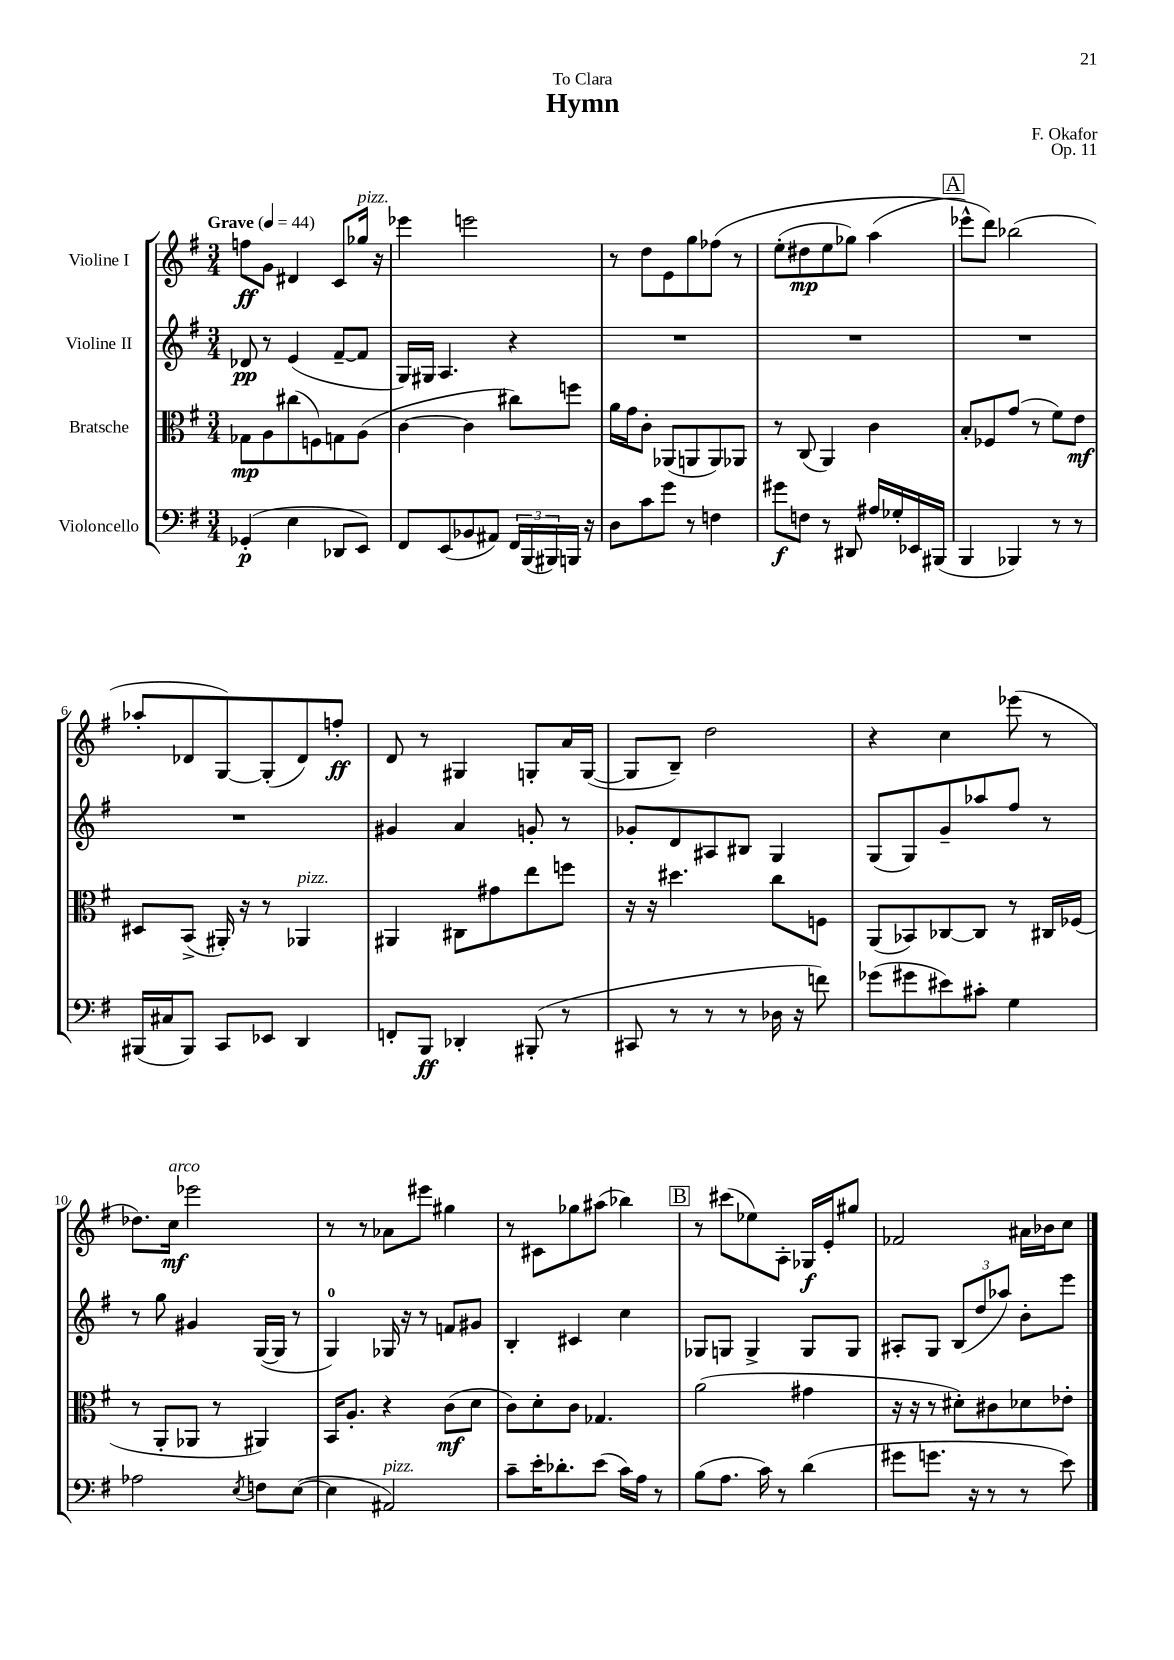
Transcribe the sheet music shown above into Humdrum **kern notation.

**kern	**dynam	**kern	**dynam	**kern	**dynam	**kern	**dynam
*part4	*part4	*part3	*part3	*part2	*part2	*part1	*part1
*staff4	*staff4	*staff3	*staff3	*staff2	*staff2	*staff1	*staff1
*I"Violoncello	*	*I"Bratsche	*	*I"Violine II	*	*I"Violine I	*
*clefF4	*	*clefC3	*	*clefG2	*	*clefG2	*
*k[f#]	*	*k[f#]	*	*k[f#]	*	*k[f#]	*
*M3/4	*	*M3/4	*	*M3/4	*	*M3/4	*
*MM44	*	*MM44	*	*MM44	*	*MM44	*
=1	=1	=1	=1	=1	=1	=1	=1
!	!	!	!	!	!	!LO:TX:a:B:t=Grave	!
(4GG-X'/	p	8G-X\L	mp	8d-X/	pp	8ffn\L	ff
.	.	8A\	.	8r	.	8g\J	.
4E\	.	(8cc#X\	.	(4e/	.	4d#X/	.
.	.	8Fn\)	.	.	.	.	.
8DD-X/L	.	8Gn\	.	[8f#~/L	.	8c/L	.
!	!	!	!	!	!	!LO:TX:a:i:t=pizz.	!
8EE/J)	.	(8A\J	.	8f#/J]	.	16gg-X/Jk	.
.	.	.	.	.	.	16r	.
=2	=2	=2	=2	=2	=2	=2	=2
8FF#/L	.	[4c\	.	16G/LL)	.	4eee-X\	.
.	.	.	.	16G#X/JJ	.	.	.
(8EE/	.	.	.	4.A/	.	.	.
8BB-X/	.	4c\]	.	.	.	2eeen\	.
8AA#X/J)	.	.	.	.	.	.	.
24FF#/LL	.	8cc#X\L)	.	4r	.	.	.
(24BBB/	.	.	.	.	.	.	.
24BBB#X/)	.	.	.	.	.	.	.
16BBBn/JJ	.	8ffn\J	.	.	.	.	.
16r	.	.	.	.	.	.	.
=3	=3	=3	=3	=3	=3	=3	=3
8D\L	.	16a\LL	.	2.r	.	8r	.
.	.	16g\J	.	.	.	.	.
8c\	.	8c'\J	.	.	.	8dd\L	.
8g\J	.	(8AA-X/L	.	.	.	8e\	.
8r	.	8AAn/	.	.	.	8gg\	.
4Fn\	.	8AA/)	.	.	.	(8ff-X\J	.
.	.	8AA-X/J	.	.	.	8r	.
=4	=4	=4	=4	=4	=4	=4	=4
8g#X\L	f	8r	.	2.r	.	(8ee'\L	.
8Fn\J	.	(8C/	.	.	.	8dd#X\	mp
8r	.	4AA/)	.	.	.	8ee\	.
8DD#X/	.	.	.	.	.	8gg-X\J)	.
16A#X/LL	.	4c\	.	.	.	(4aa\	.
16G-X'/	.	.	.	.	.	.	.
16EE-X/	.	.	.	.	.	.	.
(16BBB#X/JJ	.	.	.	.	.	.	.
!!LO:REH:place=s1:t=A
=5	=5	=5	=5	=5	=5	=5	=5
4BBB/	.	8B'/L	.	2.r	.	8eee-X^^\L)	.
.	.	8F-X/	.	.	.	8ddd\J)	.
4BBB-X/)	.	(8g/J	.	.	.	(2bb-X\	.
.	.	8r	.	.	.	.	.
8r	.	8f#\L)	.	.	.	.	.
8r	.	8e\J	mf	.	.	.	.
!!LO:LB:g=z
=6	=6	=6	=6	=6	=6	=6	=6
(16BBB#X/LL	.	8D#X/L	.	2.r	.	8aa-X'/L	.
16C#X/J	.	.	.	.	.	.	.
8BBB#/J)	.	(8BB^/J	.	.	.	8d-X/	.
8CC/L	.	16AA#X'/)	.	.	.	[8G/)	.
.	.	16r	.	.	.	.	.
8EE-X/J	.	8r	.	.	.	(8G'/]	.
!	!	!LO:TX:a:i:t=pizz.	!	!	!	!	!
4DD/	.	4AA-X/	.	.	.	8d-/)	.
.	.	.	.	.	.	8ffn'/J	ff
=7	=7	=7	=7	=7	=7	=7	=7
8FFn'/L	.	4AA#X/	.	4g#X/	.	8d/	.
8BBB/J	ff	.	.	.	.	8r	.
4DD-X'/	.	8C#X\L	.	4a/	.	4G#X/	.
.	.	8g#X\	.	.	.	.	.
(8BBB#X'/	.	8ee\	.	8gn'/	.	8Gn'/L	.
8r	.	8ffn\J	.	8r	.	16a/L	.
.	.	.	.	.	.	([16G/JJ	.
=8	=8	=8	=8	=8	=8	=8	=8
8CC#X/	.	16r	.	8g-X'/L	.	8G/L]	.
.	.	16r	.	.	.	.	.
8r	.	4.dd#X\	.	8d/	.	8B~/J)	.
8r	.	.	.	8A#X/	.	2dd\	.
8r	.	.	.	8B#X/J	.	.	.
16D-X\	.	8cc\L	.	4G/	.	.	.
16r	.	.	.	.	.	.	.
8fn\)	.	8Fn\J	.	.	.	.	.
=9	=9	=9	=9	=9	=9	=9	=9
(8g-X\L	.	(8AA/L	.	(8G/L	.	4r	.
8g#X\	.	8BB-X/)	.	8G/)	.	.	.
8e#X\)	.	[8C-X/	.	8g~/	.	4cc\	.
8c#X'\J	.	8C-/J]	.	8aa-X/	.	.	.
4G\	.	8r	.	8ff#/J	.	(8eee-X\	.
.	.	16C#X/LL	.	8r	.	8r	.
.	.	(16F-X/JJ	.	.	.	.	.
!!LO:LB:g=z
=10	=10	=10	=10	=10	=10	=10	=10
2A-X\	.	8r	.	8r	.	8.dd-X\L)	.
.	.	8AA'/L	.	8gg\	.	.	.
!	!	!	!	!	!	!LO:TX:a:i:t=arco	!
.	.	.	.	.	.	16cc\Jk	mf
.	.	8AA-X/J	.	4g#X/	.	2eee-X\	.
.	.	8r	.	.	.	.	.
8qE/	.	.	.	.	.	.	.
8Fn\L	.	4AA#X/)	.	([16G/LL	.	.	.
.	.	.	.	16G/JJ]	.	.	.
([8E\J	.	.	.	8r	.	.	.
=11	=11	=11	=11	=11	=11	=11	=11
4E\]	.	16BB/KL	.	4G/)	.	8r	.
.	.	8.A'/J	.	.	.	.	.
.	.	.	.	.	.	8r	.
!LO:TX:a:i:t=pizz.	!	!	!	!	!	!	!
2AA#X/)	.	4r	.	16G-X/	.	8a-X\L	.
.	.	.	.	16r	.	.	.
.	.	.	.	8r	.	8eee#X\J	.
.	.	(8c\L	mf	8fn/L	.	4gg#X\	.
.	.	8d\J	.	8g#X/J	.	.	.
=12	=12	=12	=12	=12	=12	=12	=12
8c~\L	.	8c\L)	.	4B'/	.	8r	.
16e'\K	.	8d'\	.	.	.	8c#X\L	.
8.d-X'\	.	.	.	.	.	.	.
.	.	8c\J	.	4c#X/	.	8gg-X\	.
(8e\J	.	4.G-X/	.	.	.	(8aa#X\J	.
16c\LL)	.	.	.	4cc\	.	4bb-X\)	.
16A\JJ	.	.	.	.	.	.	.
8r	.	.	.	.	.	.	.
!!LO:REH:place=s1:t=B
=13	=13	=13	=13	=13	=13	=13	=13
(8B\L	.	(2a\	.	8G-X/L	.	8r	.
8.A\J	.	.	.	8Gn/J	.	(8ccc#X\L	.
.	.	.	.	4G^/	.	8ee-X\)	.
16c\)	.	.	.	.	.	.	.
8r	.	.	.	.	.	8A'\J	.
(4d\	.	4g#X\	.	8G/L	.	16G-X/LL	f
.	.	.	.	.	.	16e'/J	.
.	.	.	.	8G/J	.	8gg#X/J	.
=14	=14	=14	=14	=14	=14	=14	=14
8g#X\L	.	16r	.	8A#X'/L	.	2f-X/	.
.	.	16r	.	.	.	.	.
8.gn\J	.	8r	.	8G/J	.	.	.
.	.	8d#X'\L)	.	(12B/L	.	.	.
16r	.	.	.	.	.	.	.
.	.	.	.	12dd/	.	.	.
8r	.	8c#X\	.	.	.	.	.
.	.	.	.	12aa-X/J)	.	.	.
8r	.	8d-X\	.	8b'\L	.	16a#X\LL	.
.	.	.	.	.	.	16b-X\J	.
8e\)	.	8e-X'\J	.	8eee\J	.	8cc\J	.
==	==	==	==	==	==	==	==
*-	*-	*-	*-	*-	*-	*-	*-
